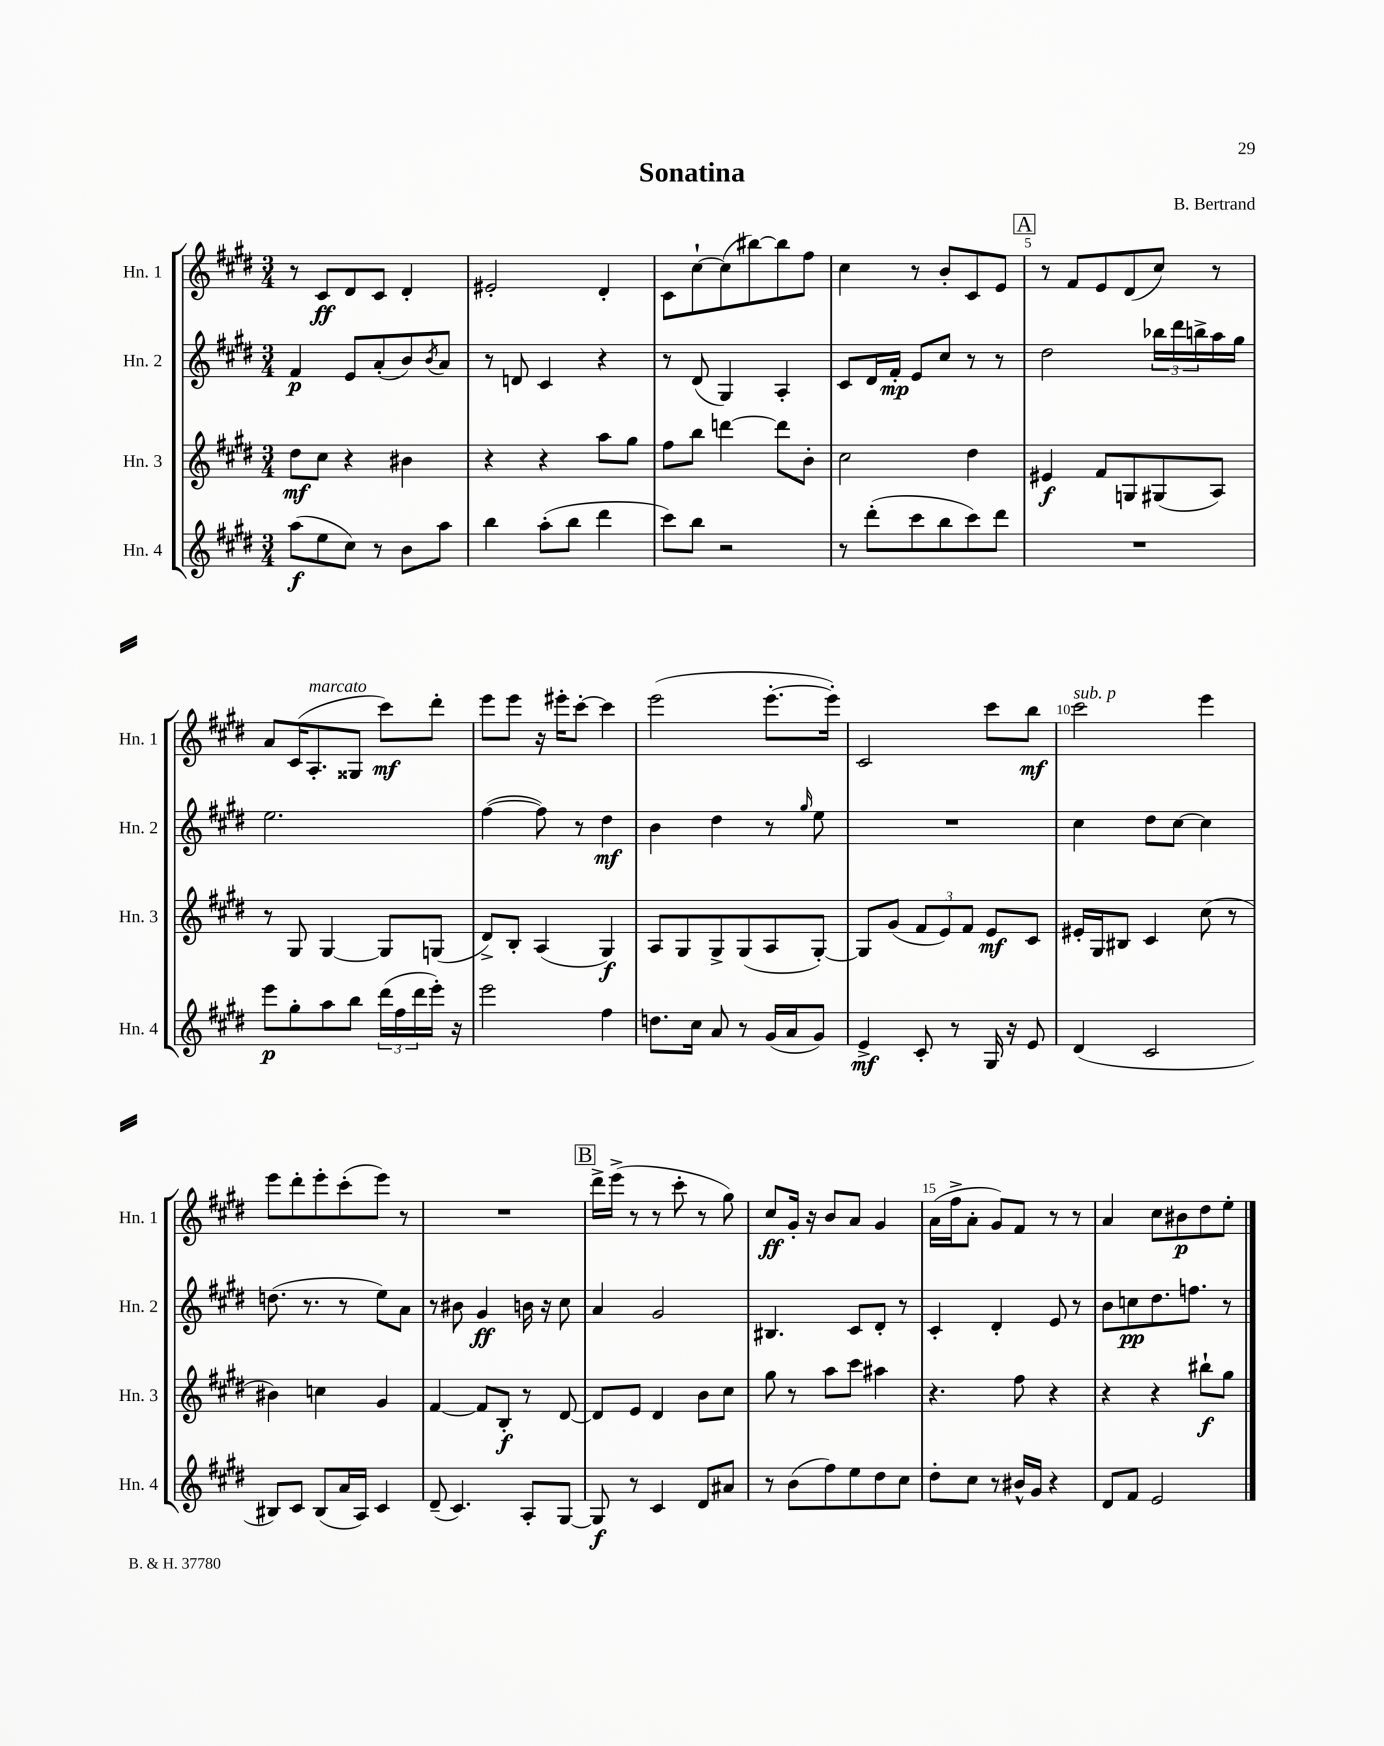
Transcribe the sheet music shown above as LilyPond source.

\header { title = "Sonatina" composer = "B. Bertrand" }
<<
\new StaffGroup <<
\new Staff = "s0" \with { instrumentName = "Hn. 1" shortInstrumentName = "Hn. 1" } {
    \clef treble \key e \major \numericTimeSignature \time 3/4
    r8 cis'8\ff dis'8 cis'8 dis'4-. |
    eis'2-. dis'4-. |
    cis'8 cis''8~-! cis''8( bis''8~) bis''8 fis''8 |
    cis''4 r8 b'8-. cis'8 e'8 |
    \mark \markup { \box "A" } r8 fis'8 e'8 dis'8( cis''8) r8 |
    a'8 cis'16( a8.-.^\markup { \italic "marcato" } gisis8 cis'''8\mf) dis'''8-. |
    e'''8 e'''8 r16 eis'''16-. cis'''8~-. cis'''4 |
    e'''2( e'''8.~-. e'''16-.) |
    cis'2 cis'''8 b''8\mf |
    cis'''2^\markup { \italic "sub. p" } e'''4 |
    e'''8 dis'''8-. e'''8-. cis'''8-.( e'''8) r8 |
    R2. |
    \mark \markup { \box "B" } dis'''16-> e'''16->( r8 r8 cis'''8-. r8 gis''8) |
    cis''8\ff gis'16-. r16 b'8 a'8 gis'4 |
    a'16( fis''16-> a'8-. gis'8) fis'8 r8 r8 |
    a'4 cis''8 bis'8\p dis''8 e''8-. \bar "|." |
}
\new Staff = "s1" \with { instrumentName = "Hn. 2" shortInstrumentName = "Hn. 2" } {
    \clef treble \key e \major \numericTimeSignature \time 3/4
    fis'4\p e'8 a'8-.( b'8) \acciaccatura { b'8 } a'8 |
    r8 d'8 cis'4 r4 |
    r8 dis'8( gis4) a4-. |
    cis'8 dis'16 fis'16-.\mp e'8 cis''8 r8 r8 |
    \mark \markup { \box "A" } dis''2 \tuplet 3/2 { bes''16 dis'''16 b''16-> } a''16 gis''16 |
    e''2. |
    fis''4~( fis''8) r8 dis''4\mf |
    b'4 dis''4 r8 \grace { gis''16 } e''8 |
    R2. |
    cis''4 dis''8 cis''8~ cis''4 |
    d''8.( r8. r8 e''8) a'8 |
    r8 bis'8 gis'4\ff b'16 r16 cis''8 |
    \mark \markup { \box "B" } a'4 gis'2 |
    bis4. cis'8 dis'8-. r8 |
    cis'4-. dis'4-. e'8 r8 |
    b'8 c''8\pp dis''8. f''8. r8 \bar "|." |
}
\new Staff = "s2" \with { instrumentName = "Hn. 3" shortInstrumentName = "Hn. 3" } {
    \clef treble \key e \major \numericTimeSignature \time 3/4
    dis''8\mf cis''8 r4 bis'4 |
    r4 r4 a''8 gis''8 |
    fis''8 b''8 d'''4~ d'''8 b'8-. |
    cis''2 dis''4 |
    \mark \markup { \box "A" } eis'4\f fis'8 g8 gis8( a8) |
    r8 gis8 gis4~ gis8 g8( |
    dis'8->) b8-. a4( gis4\f) |
    a8 gis8 gis8-> gis8( a8 gis8~-.) |
    gis8 gis'8( \tuplet 3/2 { fis'8 e'8) fis'8 } e'8\mf cis'8 |
    eis'16-. gis16 bis8 cis'4 cis''8( r8 |
    bis'4) c''4 gis'4 |
    fis'4~ fis'8 b8-.\f r8 dis'8~ |
    \mark \markup { \box "B" } dis'8 e'8 dis'4 b'8 cis''8 |
    gis''8 r8 a''8 cis'''8 ais''4 |
    r4. fis''8 r4 |
    r4 r4 bis''8-!\f gis''8 \bar "|." |
}
\new Staff = "s3" \with { instrumentName = "Hn. 4" shortInstrumentName = "Hn. 4" } {
    \clef treble \key e \major \numericTimeSignature \time 3/4
    a''8\f( e''8 cis''8) r8 b'8 a''8 |
    b''4 a''8-.( b''8 dis'''4 |
    cis'''8) b''8 r2 |
    r8 dis'''8-.( cis'''8 b''8 cis'''8) dis'''8 |
    \mark \markup { \box "A" } R2. |
    e'''8\p gis''8-. a''8 b''8 \tuplet 3/2 { dis'''16( fis''16 dis'''16 } e'''16-.) r16 |
    e'''2 fis''4 |
    d''8. cis''16 a'8 r8 gis'16( a'16 gis'8) |
    e'4->\mf cis'8-. r8 gis16 r16 e'8 |
    dis'4( cis'2 |
    bis8) cis'8 bis8( a'16 a16) cis'4 |
    dis'8--( cis'4.) a8-. gis8~ |
    \mark \markup { \box "B" } gis8\f r8 cis'4 dis'8 ais'8 |
    r8 b'8( fis''8) e''8 dis''8 cis''8 |
    dis''8-. cis''8 r8 bis'16-^ gis'16 r4 |
    dis'8 fis'8 e'2 \bar "|." |
}
>>
>>
\layout { \context { \Score \override BarNumber.break-visibility = ##(#f #t #t) barNumberVisibility = #(every-nth-bar-number-visible 5) } }
